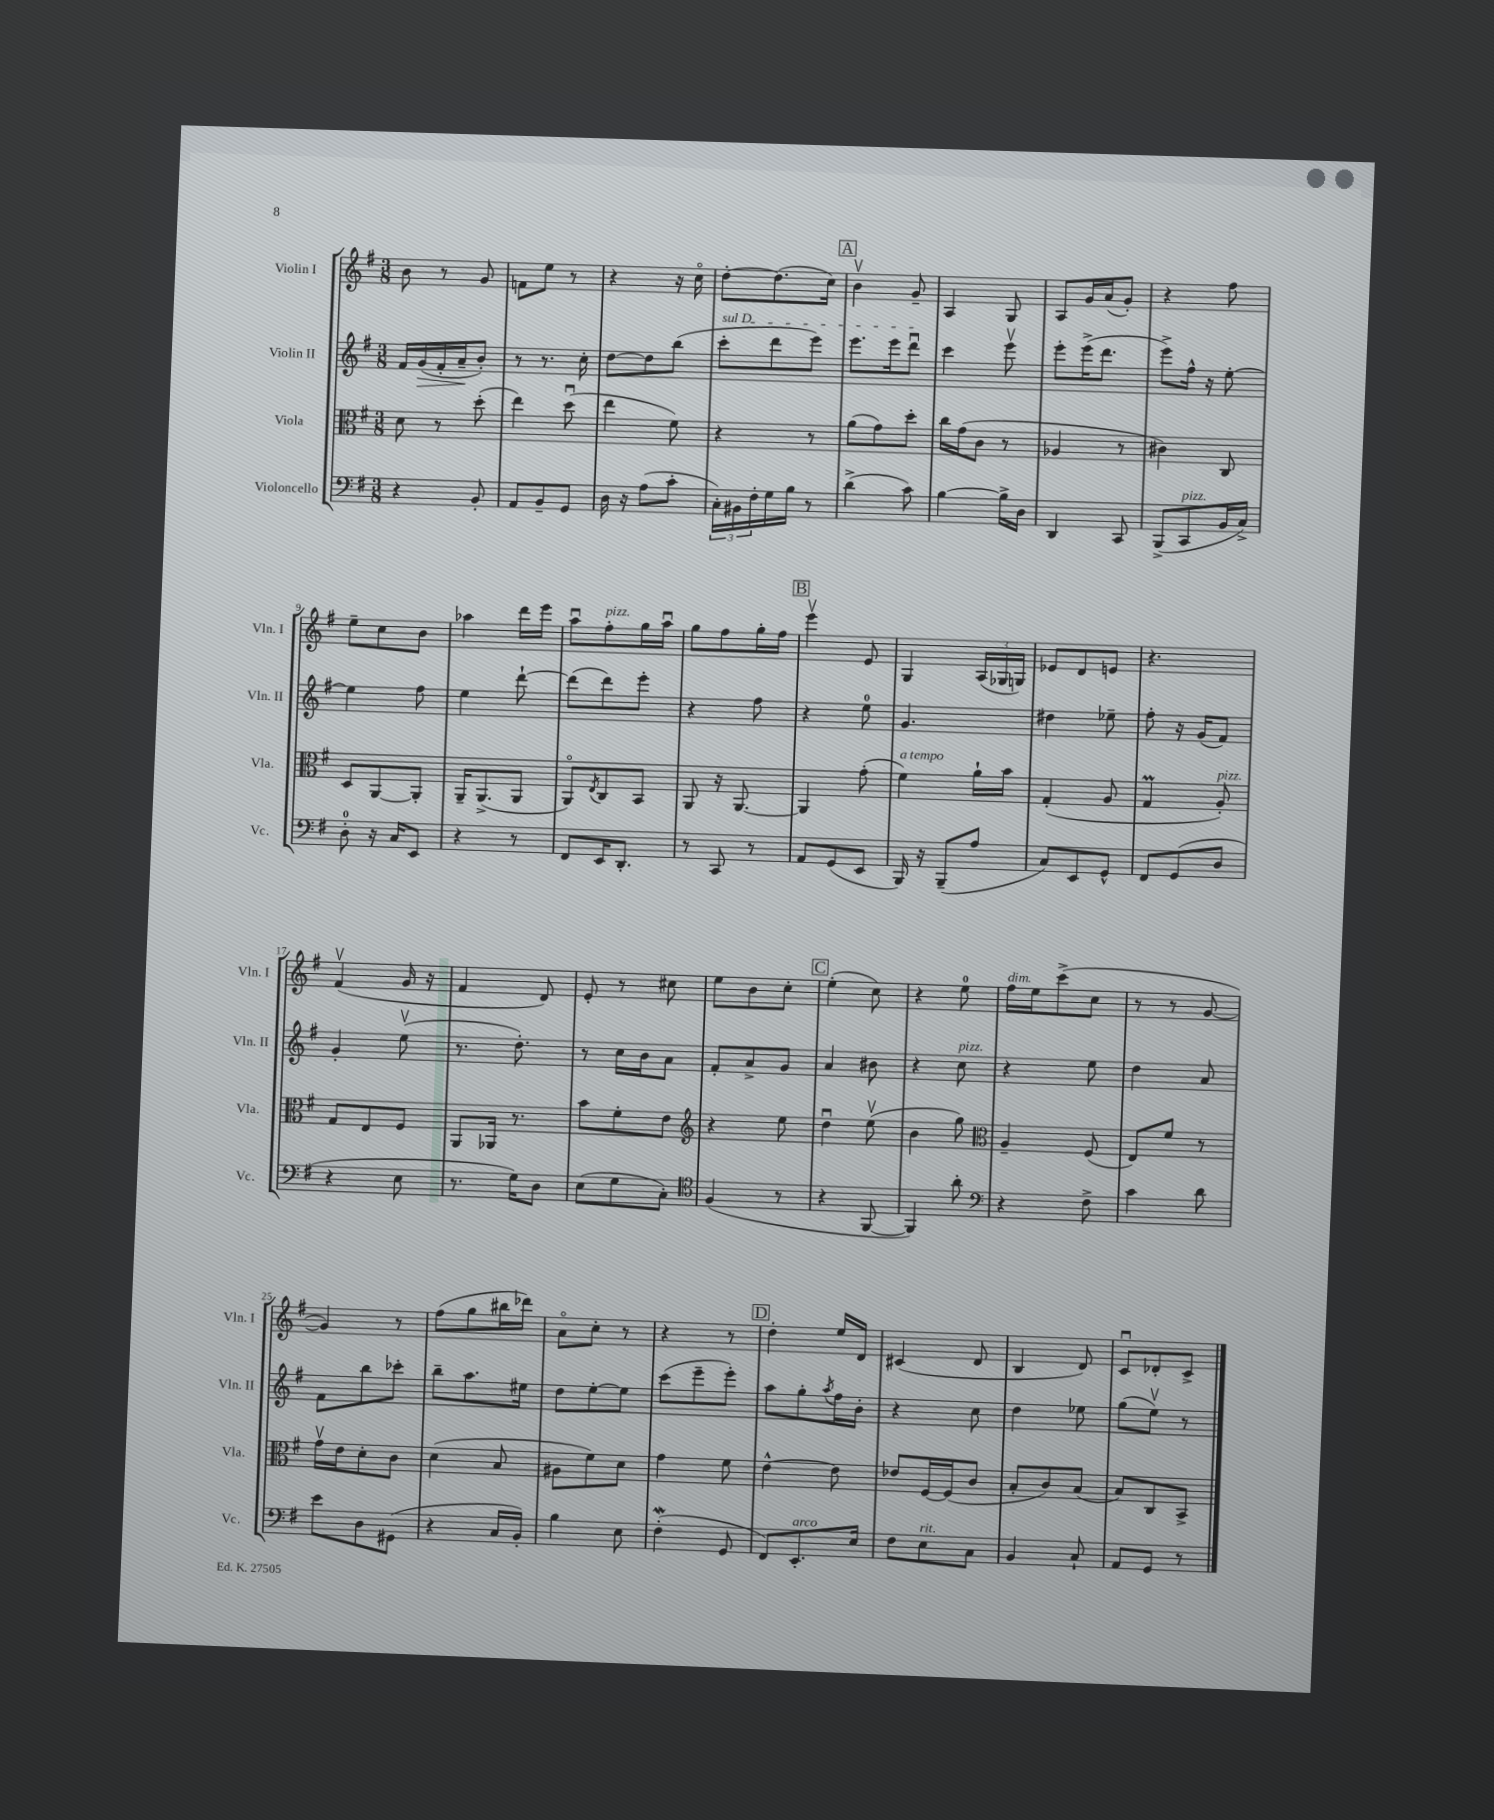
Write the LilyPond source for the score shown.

<<
\new StaffGroup <<
\new Staff = "s0" \with { instrumentName = "Violin I" shortInstrumentName = "Vln. I" } {
    \clef treble \key g \major \numericTimeSignature \time 3/8
    b'8 r8 g'8 |
    f'8 e''8 r8 |
    r4 r16 c''16\flageolet |
    d''8~-. d''8.( c''16) |
    \mark \markup { \box "A" } b'4\upbow g'8-- |
    a4 g8 |
    a8 g'16 a'16( g'8-.) |
    r4 fis''8 |
    e''8-- c''8 b'8 |
    aes''4 d'''16 e'''16 |
    a''8\downbow fis''8-.^\markup { \italic "pizz." } g''16 a''16\downbow |
    g''8 fis''8 g''16-. fis''16 |
    \mark \markup { \box "B" } e'''4\upbow e'8 |
    g4 \tuplet 3/2 { a16( ges16 g16) } |
    ees'8 d'8 e'8 |
    r4. |
    fis'4\upbow( g'16 r16 |
    fis'4 d'8) |
    e'8-. r8 cis''8 |
    e''8 b'8 c''8-. |
    \mark \markup { \box "C" } e''4-.( c''8) |
    r4 e''8-0 |
    fis''16^\markup { \italic "dim." } e''16 c'''8->( c''8 |
    r8 r8 g'8~ |
    g'4) r8 |
    fis''8( g''8 bis''16 des'''16) |
    a'8\flageolet c''8-. r8 |
    r4 r8 |
    \mark \markup { \box "D" } d''4-. e''16 d'16 |
    cis'4( d'8 |
    b4 d'8) |
    c'8\downbow des'8-. c'8-> \bar "|." |
}
\new Staff = "s1" \with { instrumentName = "Violin II" shortInstrumentName = "Vln. II" } {
    \clef treble \key g \major \numericTimeSignature \time 3/8
    fis'16 g'16\>( fis'16-. a'16--\! b'8-.) |
    r8 r8. c''16-. |
    d''8~ d''8 b''8( |
    \once \override TextSpanner.bound-details.left.text = \markup { \italic "sul D" } c'''8-.\startTextSpan d'''8 e'''8) |
    \mark \markup { \box "A" } e'''8. e'''16 d'''8\downbow\stopTextSpan |
    c'''4 e'''8\upbow |
    e'''8-. e'''16->( d'''8. |
    e'''8->) fis''16-^ r16 e''8~-. |
    e''4 fis''8 |
    e''4 d'''8~-! |
    d'''8( d'''8) e'''8-. |
    r4 fis''8 |
    \mark \markup { \box "B" } r4 e''8-0 |
    g'4. |
    dis''4 ees''8-- |
    fis''8-. r16 g'16( fis'8) |
    g'4-. e''8\upbow( |
    r8. d''8.-.) |
    r8 c''16 b'16 a'8 |
    fis'8-. a'8-> g'8 |
    \mark \markup { \box "C" } a'4 bis'8 |
    r4 c''8^\markup { \italic "pizz." } |
    r4 e''8 |
    d''4 a'8 |
    fis'8 b''8 ces'''8-. |
    b''8-- a''8. eis''16 |
    d''8 e''8~-. e''8 |
    c'''8( e'''8-- e'''8-.) |
    \mark \markup { \box "D" } a''8 g''8-. \acciaccatura { a''8 } fis''16 b'16-. |
    r4 c''8 |
    d''4 ees''8 |
    g''8( e''8\upbow) r8 \bar "|." |
}
\new Staff = "s2" \with { instrumentName = "Viola" shortInstrumentName = "Vla." } {
    \clef alto \key g \major \numericTimeSignature \time 3/8
    d'8 r8 d''8-.( |
    e''4) d''8\downbow( |
    e''4 fis'8) |
    r4 r8 |
    \mark \markup { \box "A" } a'8( g'8) d''8-. |
    c''16 g'16( c'8 r8 |
    aes4 r8 |
    cis'4) c8 |
    d8 a,8~ a,8-. |
    a,16-- a,8.->( a,8 |
    a,8\flageolet) \acciaccatura { e8 } c8 b,8 |
    a,8 r16 a,8.~ |
    \mark \markup { \box "B" } a,4 g'8-.( |
    fis'4^\markup { \italic "a tempo" }) a'16-! b'16 |
    g4-.( a8 |
    g4\prall a8-.^\markup { \italic "pizz." }) |
    g8 e8 fis8 |
    a,8 aes,16 r8. |
    b'8 fis'8-. e'8 |
    \clef treble r4 e''8 |
    \mark \markup { \box "C" } d''4\downbow e''8\upbow( |
    b'4 g''8) |
    \clef alto a4-- fis8( |
    e8) fis'8 r8 |
    g'16\upbow e'16 d'8-. c'8 |
    d'4( b8 |
    ais8 fis'8) d'8 |
    g'4 fis'8 |
    \mark \markup { \box "D" } e'4~-^ e'8 |
    ees'8 fis16~ fis16( c'8 |
    b8-. c'8) b8( |
    b8) c8 b,8-> \bar "|." |
}
\new Staff = "s3" \with { instrumentName = "Violoncello" shortInstrumentName = "Vc." } {
    \clef bass \key g \major \numericTimeSignature \time 3/8
    r4 b,8-. |
    a,8 b,8-- g,8 |
    d16 r16 a8( c'8-. |
    \tuplet 3/2 { c16-.) bis,16 fis16-. } g16 b16 r8 |
    \mark \markup { \box "A" } d'4->( c'8) |
    b4~ b16-> d16 |
    d,4 c,8 |
    b,,8->( c,8^\markup { \italic "pizz." } b,16 c16->) |
    d8-0-. r16 c16 e,8 |
    r4 r8 |
    fis,8 e,16 d,8.-. |
    r8 c,8 r8 |
    \mark \markup { \box "B" } a,8 g,8( e,8 |
    b,,16) r16 b,,8--( a8 |
    c8) e,8 g,8-^ |
    fis,8 g,8( d8 |
    r4 e8 |
    r8. g16) d8 |
    e8( g8 c8-.) |
    \clef tenor fis4( r8 |
    \mark \markup { \box "C" } r4 fis,8~ |
    fis,4) a'8-. |
    \clef bass r4 fis8-> |
    c'4 d'8 |
    e'8 d8 gis,8( |
    r4 c16 b,16-.) |
    b4 e8 |
    fis4-.\mordent( g,8 |
    \mark \markup { \box "D" } fis,8) e,8.-.^\markup { \italic "arco" } e16 |
    fis8 e8^\markup { \italic "rit." } c8 |
    b,4 c8-! |
    a,8 g,8 r8 \bar "|." |
}
>>
>>
